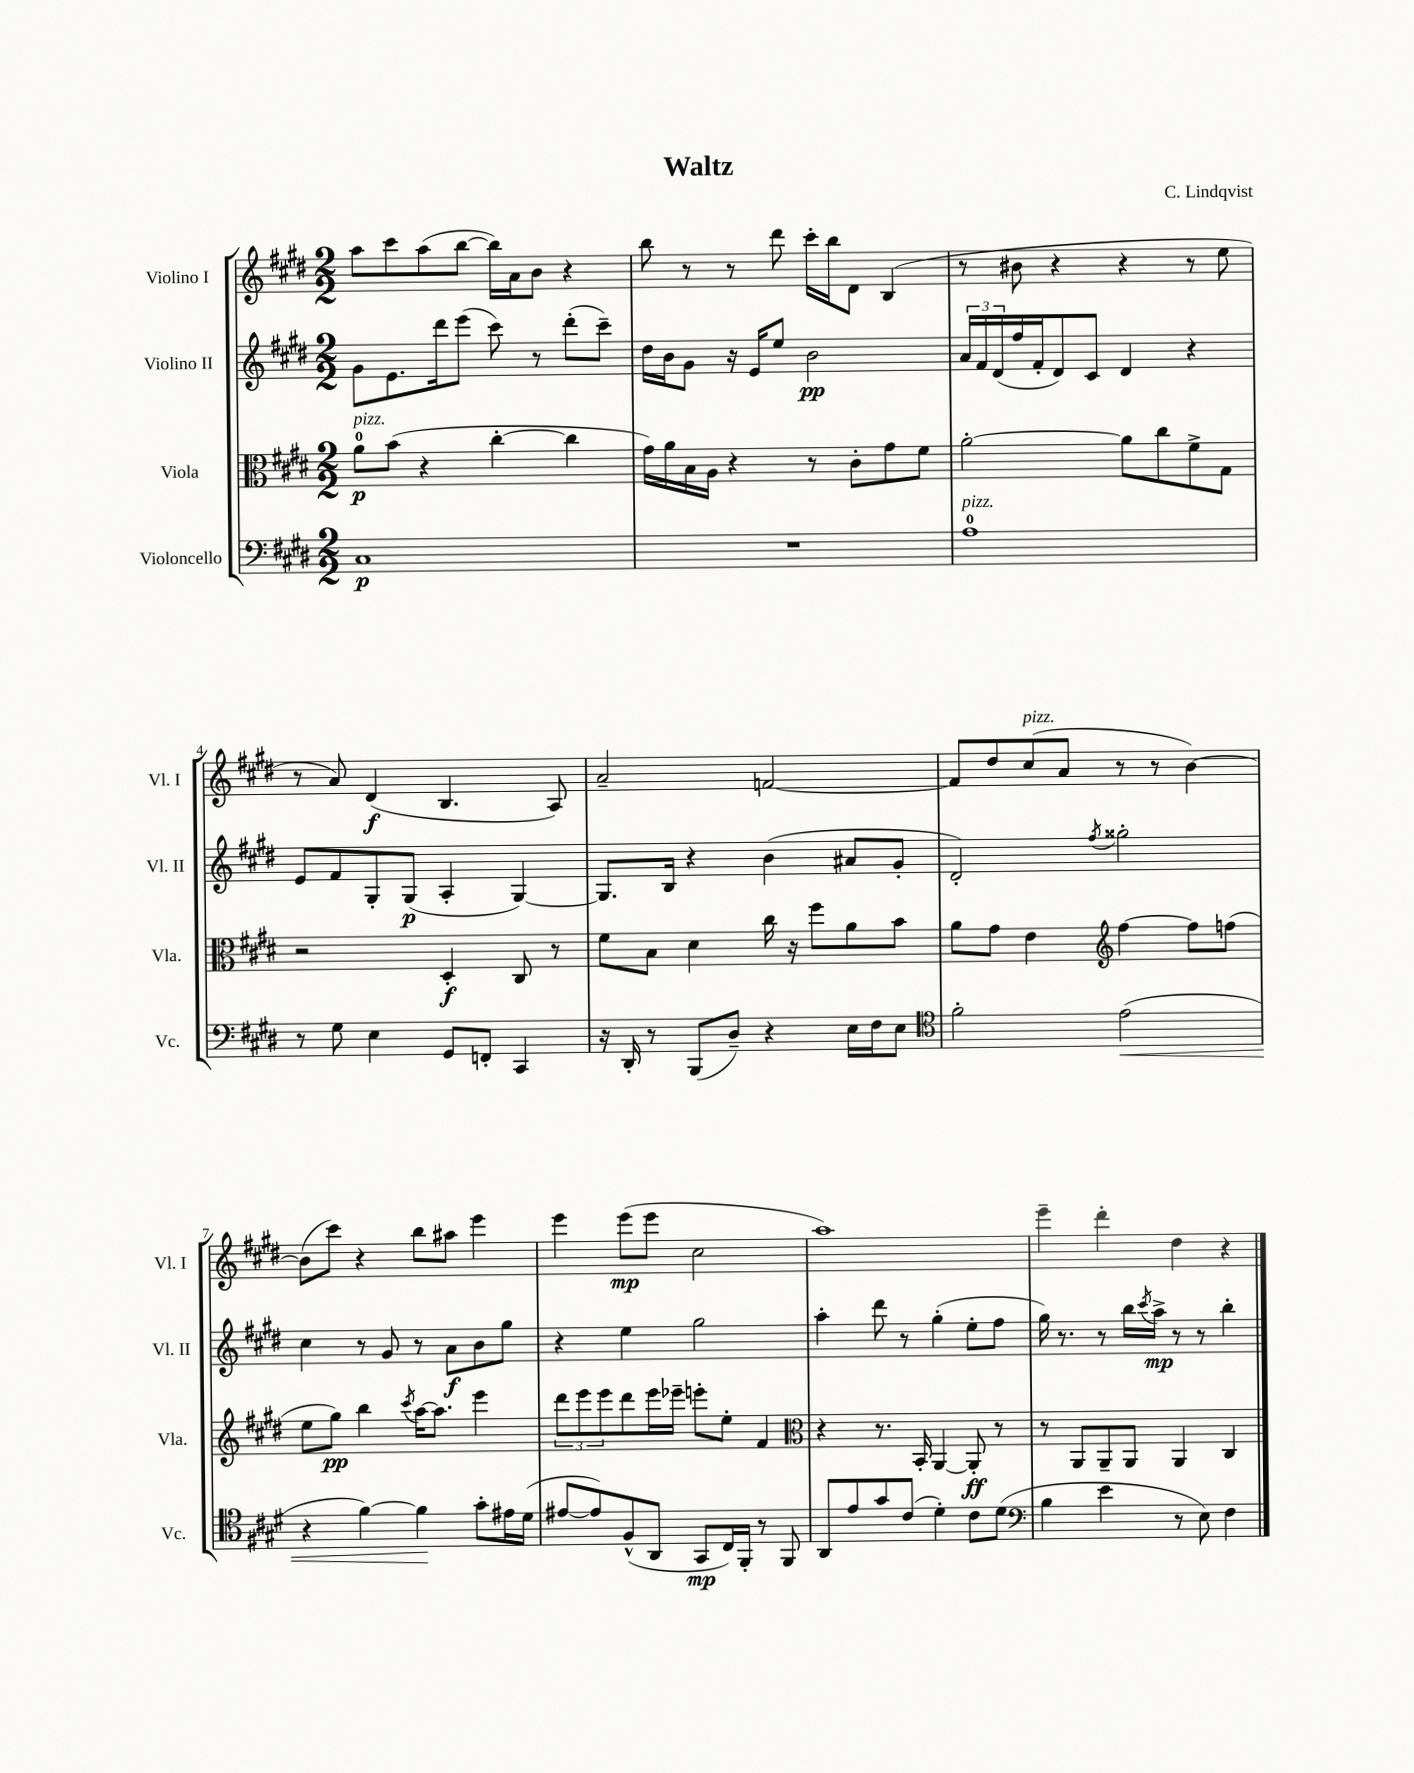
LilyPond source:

\header { title = "Waltz" composer = "C. Lindqvist" }
<<
\new StaffGroup <<
\new Staff = "s0" \with { instrumentName = "Violino I" shortInstrumentName = "Vl. I" } {
    \clef treble \key e \major \numericTimeSignature \time 2/2
    a''8 cis'''8 a''8( b''8~ b''16) a'16 b'8 r4 |
    b''8 r8 r8 dis'''8 cis'''16-. b''16 dis'8 b4( |
    r8 bis'8 r4 r4 r8 e''8 |
    r8 a'8) dis'4\f( b4. a8) |
    a'2-- f'2~ |
    f'8 dis''8 cis''8^\markup { \italic "pizz." }( a'8 r8 r8 b'4~) |
    b'8( cis'''8) r4 b''8 ais''8 e'''4 |
    e'''4 e'''8\mp( e'''8 cis''2 |
    a''1) |
    e'''4-- dis'''4-. dis''4 r4 \bar "|." |
}
\new Staff = "s1" \with { instrumentName = "Violino II" shortInstrumentName = "Vl. II" } {
    \clef treble \key e \major \numericTimeSignature \time 2/2
    gis'8 e'8. dis'''16 e'''8( cis'''8) r8 dis'''8-.( cis'''8--) |
    dis''16 b'16 gis'8 r16 e'16 e''8 b'2\pp |
    \tuplet 3/2 { a'16 fis'16 dis'16( } fis''16 fis'16-. dis'8) cis'8 dis'4 r4 |
    e'8 fis'8 gis8-. gis8\p( a4-. gis4~) |
    gis8. b16 r4 b'4( ais'8 gis'8-. |
    dis'2-.) \acciaccatura { fis''8 } gisis''2-. |
    cis''4 r8 gis'8 r8 a'8\f b'8 gis''8 |
    r4 e''4 gis''2 |
    a''4-. dis'''8 r8 gis''4-.( e''8-. fis''8 |
    gis''16) r8. r8 b''16 \acciaccatura { cis'''8 } a''16->\mp r8 r8 b''4-. \bar "|." |
}
\new Staff = "s2" \with { instrumentName = "Viola" shortInstrumentName = "Vla." } {
    \clef alto \key e \major \numericTimeSignature \time 2/2
    a'8-0\p^\markup { \italic "pizz." } b'8( r4 cis''4~-. cis''4 |
    gis'16) a'16 b16 a16 r4 r8 cis'8-. gis'8 fis'8 |
    a'2~-. a'8 cis''8 fis'8-> gis8 |
    r2 dis4-.\f cis8 r8 |
    fis'8 b8 dis'4 cis''16 r16 fis''8 a'8 b'8 |
    a'8 gis'8 e'4 \clef treble fis''4~ fis''8 f''8( |
    e''8 gis''8\pp) b''4 \acciaccatura { cis'''8 } a''16~ a''8. e'''4 |
    \tuplet 3/2 { dis'''8 e'''8 e'''8 } dis'''8 e'''16 ees'''16-- e'''8-. e''8-. fis'4 |
    \clef alto r4 r8. b,16-. a,4~ a,8-.\ff r8 |
    r8 a,8 a,8-- a,8 a,4 cis4 \bar "|." |
}
\new Staff = "s3" \with { instrumentName = "Violoncello" shortInstrumentName = "Vc." } {
    \clef bass \key e \major \numericTimeSignature \time 2/2
    cis1\p |
    R1 |
    a1-0^\markup { \italic "pizz." } |
    r8 gis8 e4 gis,8 f,8-. cis,4 |
    r16 dis,16-. r8 b,,8( dis8--) r4 e16 fis16 e8 |
    \clef tenor fis'2-. e'2\<( |
    r4 fis'4~) fis'4\! gis'8-. eis'16 dis'16( |
    eis'8~ eis'8) fis8-^( a,8 gis,8\mp cis16) fis,16-. r8 fis,8 |
    a,8 e'8 gis'8 cis'8( dis'4-.) cis'8 dis'8( |
    \clef bass b4 e'4 r8 e8) fis4 \bar "|." |
}
>>
>>
